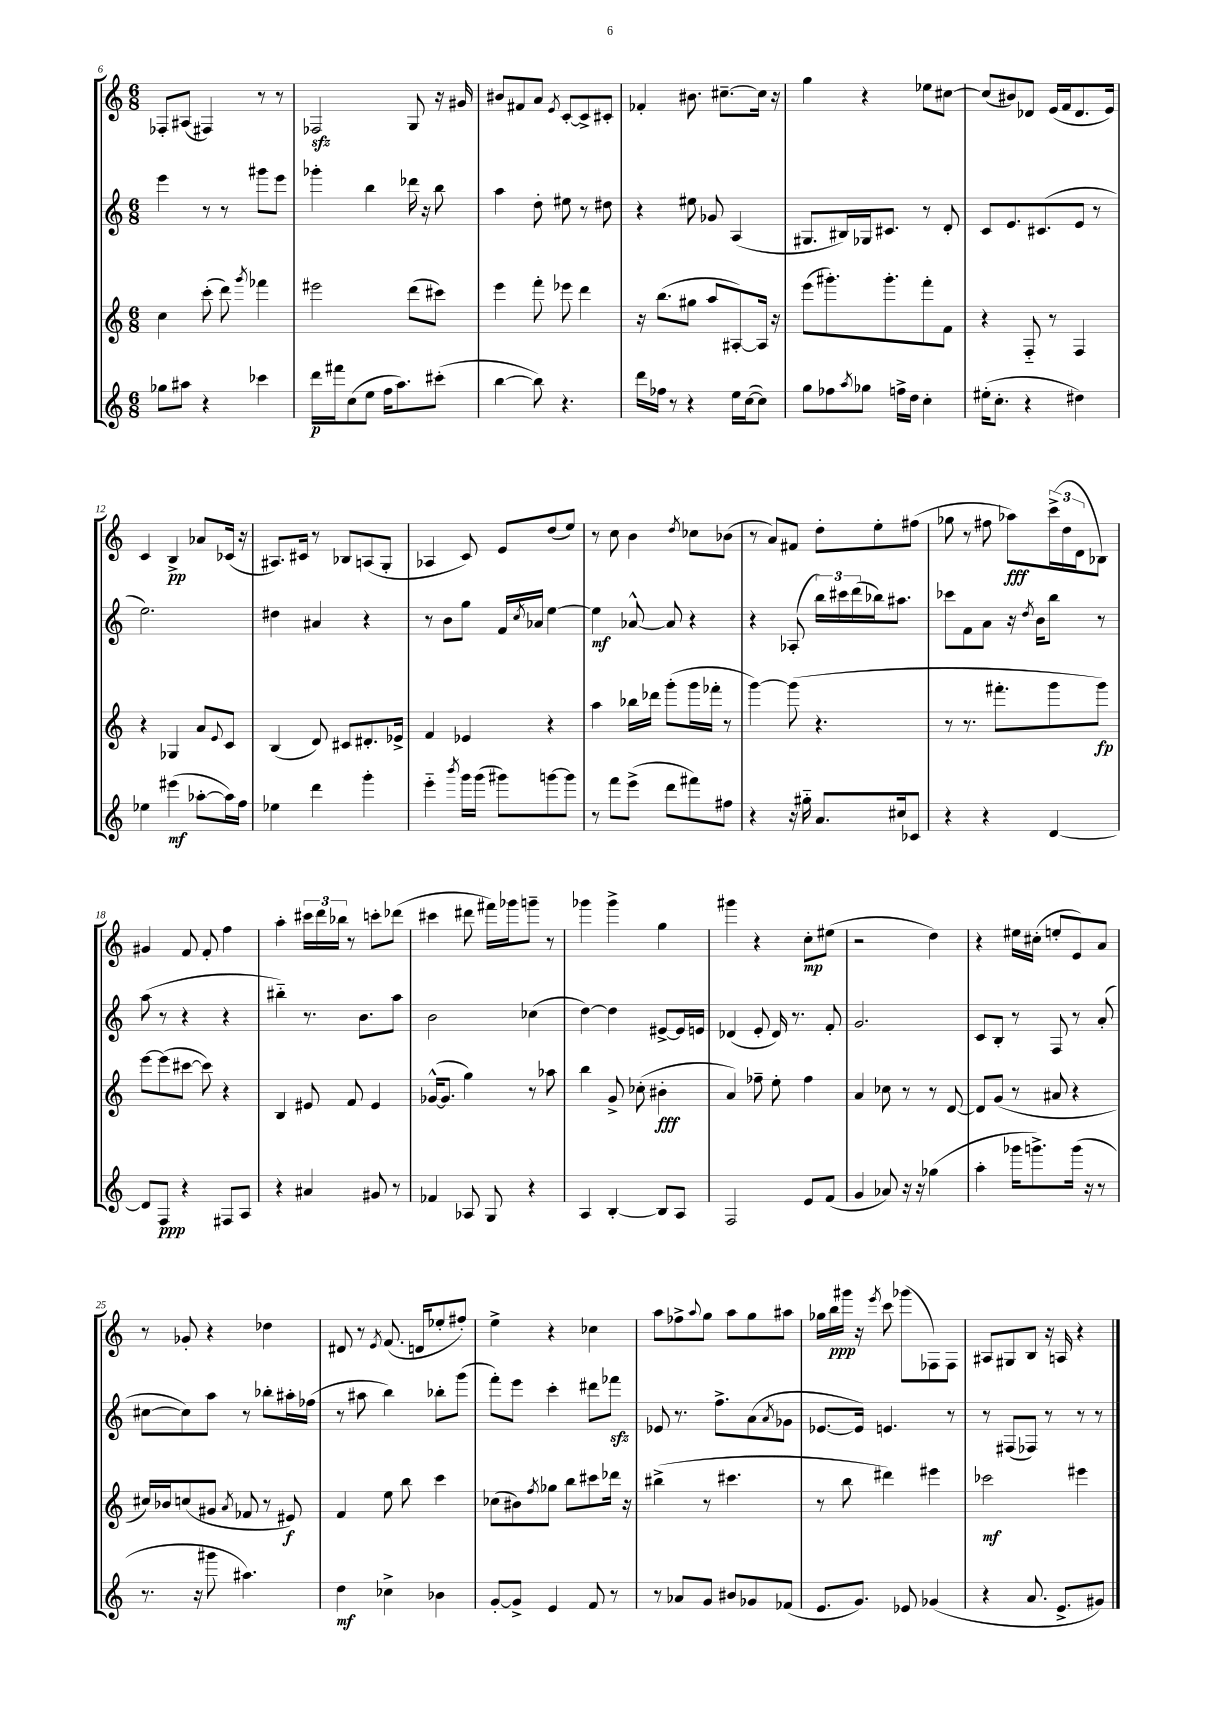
<<
\new StaffGroup <<
\new Staff = "s0" {
    \clef treble \key c \major \numericTimeSignature \time 6/8
    fes8-. ais8( fis4) r8 r8 |
    fes2\sfz g8 r16 gis'16 |
    bis'8 fis'8 a'8 \acciaccatura { e'8 } c'8~-. c'8-> cis'8-. |
    fes'4-. bis'8. cis''8.~-- cis''16 r16 |
    g''4 r4 ees''8 cis''8~ |
    cis''8( bis'8) des'8 e'16( f'16 des'8. e'16) |
    c'4 b4->\pp aes'8 ces'16( r16 |
    ais8.) cis'16 r8 bes8 a8( g8-. |
    aes4 c'8) e'8 d''8( e''8) |
    r8 c''8 b'4 \acciaccatura { d''8 } ces''8 bes'8( |
    r8 a'8) fis'8 d''8-. e''8-. fis''8( |
    ges''8 r8 fis''8 aes''8\fff) \tuplet 3/2 { c'''16->( d''16 d'16 } bes8) |
    gis'4 f'8 f'8-. f''4 |
    a''4-. \tuplet 3/2 { cis'''16 d'''16 bes''16 } r8 c'''8-. des'''8( |
    cis'''4 dis'''8 fis'''16) ges'''16 g'''8-- r8 |
    ges'''4 ges'''4-> g''4 |
    gis'''4 r4 c''8-.\mp eis''8( |
    r2 d''4) |
    r4 eis''16 cis''16-.( e''8-. e'8) a'8 |
    r8 ges'8-. r4 des''4 |
    dis'8 r8 \acciaccatura { e'8 } f'8.( d'16 ees''8-. fis''8-.) |
    e''4-> r4 ces''4 |
    a''8 fes''8-> \appoggiatura { a''8 } g''8 a''8 g''8 ais''8 |
    ges''16 b''16\ppp gis'''16 r16 \acciaccatura { e'''8 } c'''8 ges'''8( fes8) fes8 |
    ais8 gis8 b8 r16 a16 r4 \bar "|." |
}
\new Staff = "s1" {
    \clef treble \key c \major \numericTimeSignature \time 6/8
    e'''4 r8 r8 gis'''8 e'''8 |
    ges'''4-. b''4 des'''16 r16 b''8 |
    a''4 d''8-. eis''8 r8 dis''8 |
    r4 eis''8 ges'8 a4( |
    gis8. bis16) ges16 cis'8. r8 d'8-. |
    c'8 e'8. cis'8.( e'8 r8 |
    e''2.) |
    dis''4 ais'4 r4 |
    r8 b'8 g''8 f'16 \acciaccatura { c''8 } aes'16 e''4~ |
    e''4\mf aes'8~-^ aes'8 r4 |
    r4 aes8-.( \tuplet 3/2 { b''16) cis'''16 d'''16( } bes''16) ais''8. |
    ces'''8 f'8 a'8 r16 \acciaccatura { d''8 } b'16 b''8 r8 |
    a''8( r8 r4 r4 |
    bis''4-_) r8. b'8. a''8 |
    b'2 ces''4( |
    d''4~) d''4 eis'8~-> eis'16 e'16 |
    des'4( e'8-. des'16) r8. f'8-. |
    g'2. |
    c'8 b8-. r8 f8 r8 a'8-.( |
    cis''8~ cis''8) a''8 r8 bes''8-. ais''16-. fes''16( |
    r8 ais''8 b''4) bes''8-. g'''8( |
    f'''8-.) e'''8 c'''4-. dis'''8 fes'''8\sfz |
    ees'8 r8. f''8.-> a'8( \acciaccatura { a'8 } ges'8 |
    ees'8.~ ees'16) e'4. r8 |
    r8 fis8( fes8) r8 r8 r8 \bar "|." |
}
\new Staff = "s2" {
    \clef treble \key c \major \numericTimeSignature \time 6/8
    c''4 c'''8-.( d'''8) \acciaccatura { g'''8 } fes'''4 |
    eis'''2 d'''8( cis'''8) |
    e'''4 f'''8-. ees'''8 d'''4 |
    r16 b''8.( gis''8 a''8 ais8~-.) ais16 r16 |
    e'''8( gis'''8.-.) gis'''8.-. f'''8-. f'8 |
    r4 f8-_ r8 f4 |
    r4 ges4 a'8 \appoggiatura { e'8 } c'8 |
    b4( d'8) cis'8 dis'8.-. ees'16-> |
    f'4 ees'4 r4 |
    a''4 bes''16 des'''16 g'''8-.( g'''16 fes'''16-. r8 |
    g'''4~) g'''8( r4. |
    r8 r8. fis'''8.-. g'''8 g'''8\fp) |
    e'''8~ e'''8( cis'''8~ cis'''8) r4 |
    b4 eis'8 f'8 eis'4 |
    ges'16~-^( ges'8. g''4) r8 aes''8 |
    b''4 g'8-> ces''8-.( bis'4-.\fff |
    a'4) fes''8-- e''8-. fes''4 |
    a'4 ces''8 r8 r8 d'8~ |
    d'8 g'8( r8 ais'8 r4 |
    cis''16) bes'16 c''8( gis'8 \acciaccatura { a'8 } fes'8 r8 eis'8\f) |
    f'4 e''8 b''8 c'''4 |
    ces''8( bis'8) \acciaccatura { f''8 } ges''8 b''8 cis'''8 des'''16 r16 |
    bis''4->( r8 cis'''4. |
    r8 b''8 dis'''4) eis'''4 |
    ces'''2\mf eis'''4 \bar "|." |
}
\new Staff = "s3" {
    \clef treble \key c \major \numericTimeSignature \time 6/8
    ges''8 ais''8 r4 ces'''4 |
    d'''16\p fis'''16 c''8( e''8 f''16 a''8.) cis'''8-.( |
    b''4~ b''8) r4. |
    d'''16 fes''16 r8 r4 e''16 c''16~( c''8) |
    g''8 fes''8 \acciaccatura { a''8 } ges''8 f''16-> d''16 c''4-. |
    eis''16-.( c''8.-. r4 dis''4) |
    ees''4 eis'''4\mf( aes''8~-. aes''16) f''16 |
    ees''4 d'''4 g'''4-. |
    e'''4-_ \acciaccatura { b'''8 } g'''16 g'''16( gis'''8) g'''8~ g'''8 |
    r8 f'''8 e'''8->( d'''8 fis'''8) fis''8 |
    r4 r16 gis''16-_ a'8. cis''16 ces'8 |
    r4 r4 d'4~ |
    d'8 f8\ppp r4 fis8 a8 |
    r4 ais'4 gis'8 r8 |
    fes'4 aes8 g8 r4 |
    a4 b4~-. b8 a8 |
    f2 e'8 f'8( |
    g'4 aes'8) r16 r16 ges''4( |
    a''4-. ges'''16 g'''8.->) g'''16( r16 r8 |
    r8. r16 gis'''8 ais''4.) |
    d''4\mf ces''4-> bes'4 |
    g'8~-. g'8-> e'4 f'8 r8 |
    r8 aes'8 g'8 bis'8 ges'8 fes'8( |
    e'8. g'8.) ees'8 ges'4( |
    r4 a'8. e'8.-> gis'8) \bar "|." |
}
>>
>>
\layout { \context { \Score currentBarNumber = #6 } }
